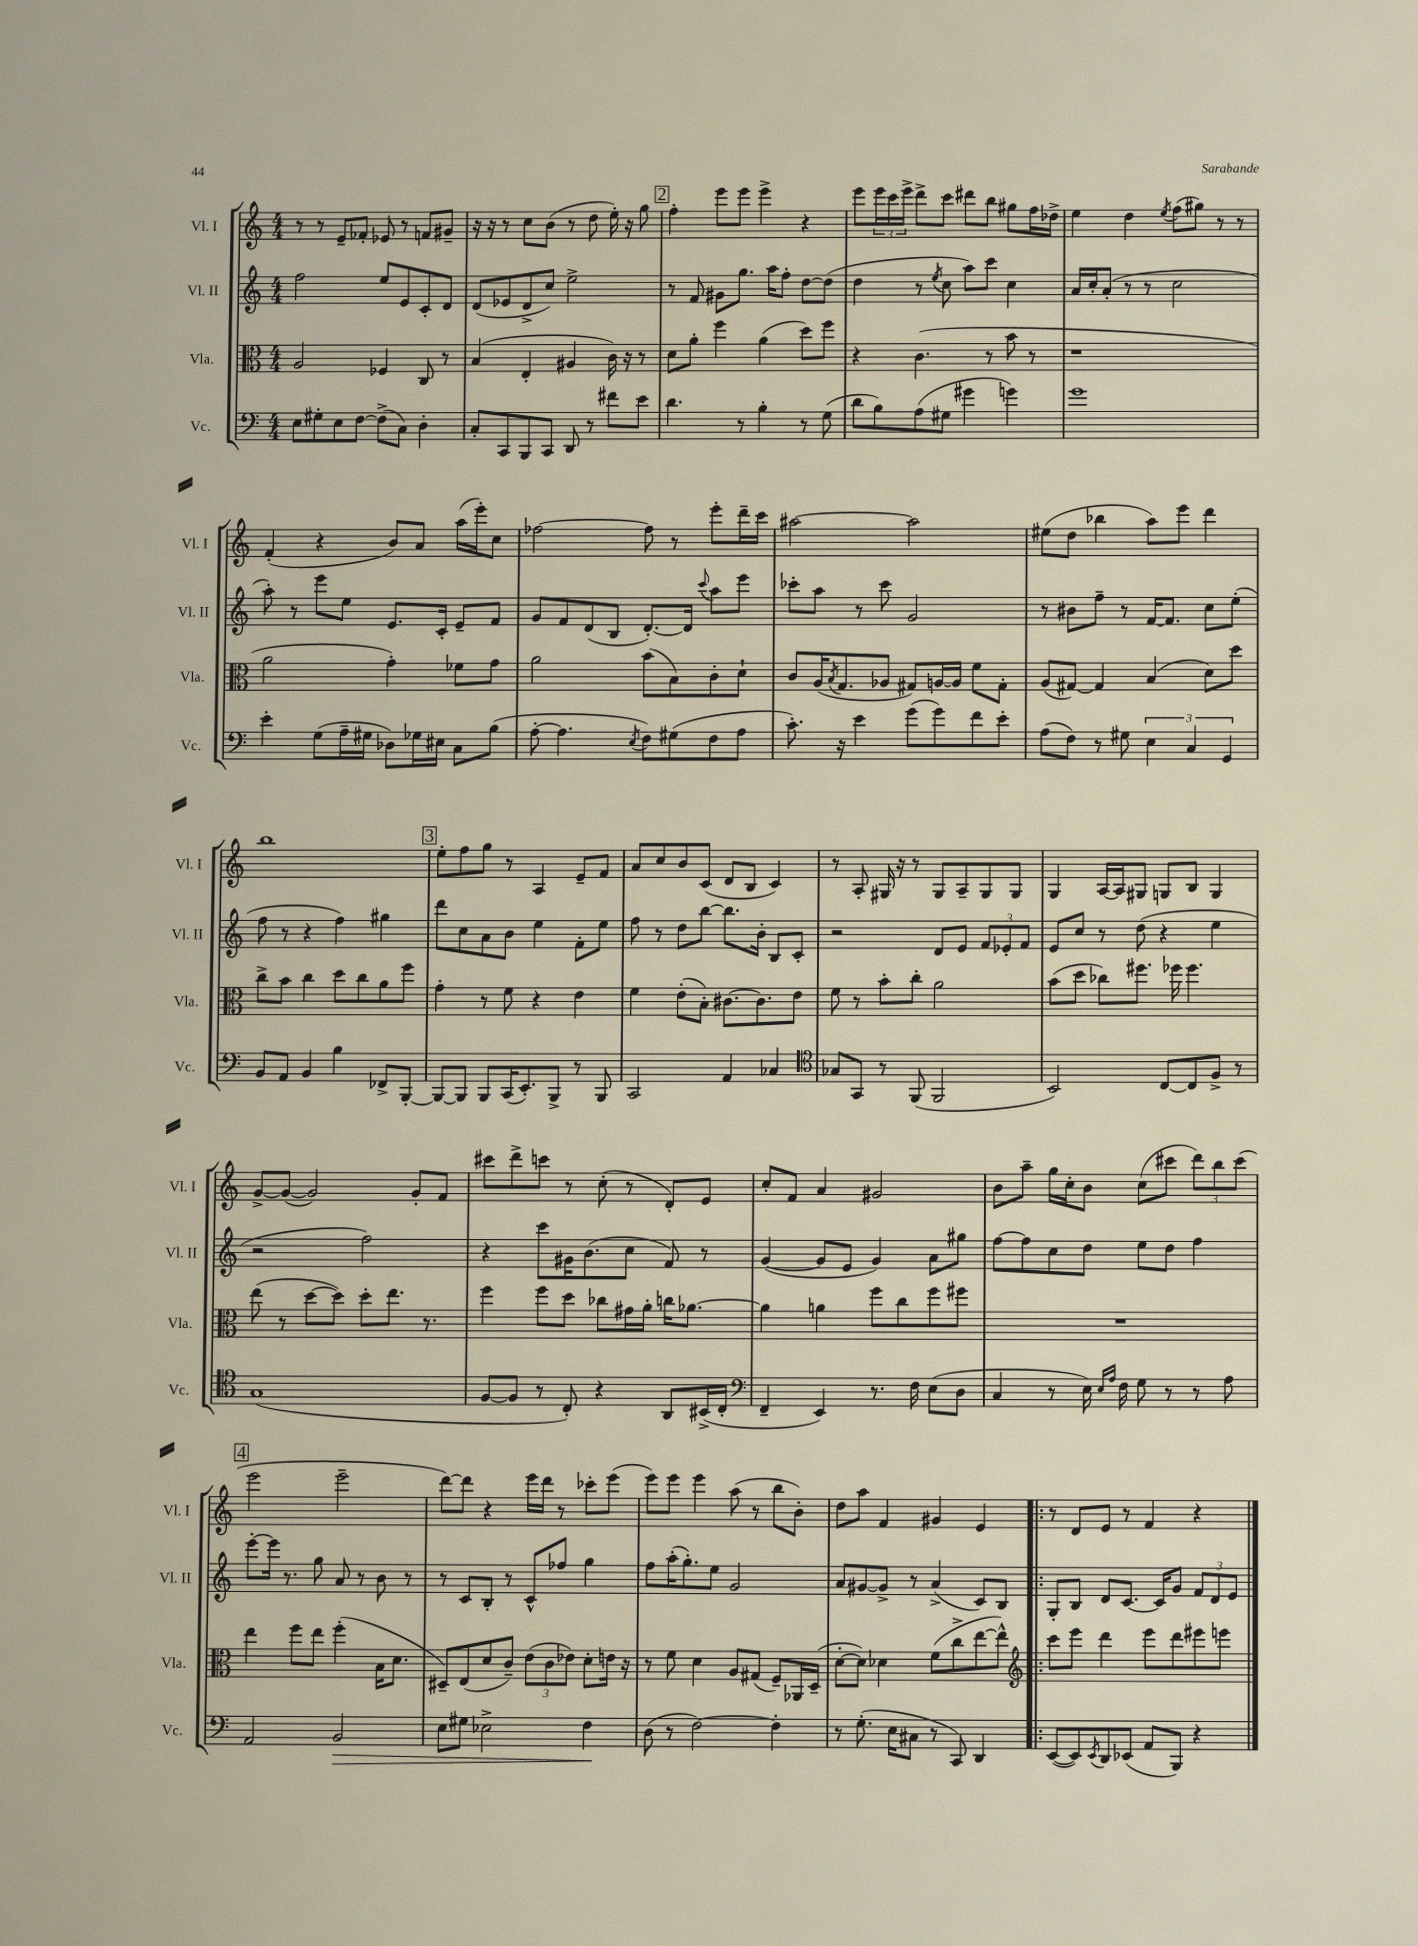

**kern	**dynam	**kern	**kern	**kern
*part4	*part4	*part3	*part2	*part1
*staff4	*staff4	*staff3	*staff2	*staff1
*I"Vc.	*	*I"Vla.	*I"Vl. II	*I"Vl. I
*I'Vc.	*	*I'Vla.	*I'Vl. II	*I'Vl. I
*clefF4	*	*clefC3	*clefG2	*clefG2
*k[]	*	*k[]	*k[]	*k[]
*M4/4	*	*M4/4	*M4/4	*M4/4
=11	=11	=11	=11	=11
8E\L	.	2A/	2ff\	8r
8G#X'\	.	.	.	8r
8E\	.	.	.	8e~/L
[8F\J	.	.	.	8f-X'/J
(8F^\L]	.	4F-X/	8ee/L	8e-X/
8C\J)	.	.	8e/	8r
4D'\	.	8C/	8c'/	8fn/L
.	.	8r	8d/J	8g#X~/J
=12	=12	=12	=12	=12
8C'/L	.	(4B/	(8d/L	16r
.	.	.	.	16r
8CC/	.	.	8e-X/	8r
8BBB/	.	4E'/	8d^/	8cc\L
8CC/J	.	.	8cc/J)	(8b\J
8DD/	.	4A#X/	2ee^\	8r
8r	.	.	.	8dd\
8f#X\L	.	16c\)	.	16ee'\)
.	.	16r	.	16r
8e\J	.	8r	.	8gg\
!!LO:REH:place=s1:t=2
=13	=13	=13	=13	=13
4.d\	.	8d\L	8r	4ff'\
.	.	8a'\J	8f/	.
.	.	4ff\	8g#X\L	8eee\L
8r	.	.	8.gg\J	8eee\J
4B'\	.	(4a\	.	4eee^\
.	.	.	16aa\KL	.
.	.	.	8ff'\J	.
8r	.	8dd\L)	[8dd\L	4r
(8G\	.	8ff\J	(8dd\J]	.
=14	=14	=14	=14	=14
8d\L	.	4r	4dd\	8eee\L
8B\)	.	.	.	24eee\L
.	.	.	.	24ccc\
.	.	.	.	24eee^\JJ
(8A\	.	(4.c\	8r	8ddd^\L
.	.	.	8qee/	.
8G#X\J	.	.	8cc\	8ccc\J
4g#X\	.	.	8aa\L)	8ddd#X\L
.	.	8r	8ccc\J	8bb\J
4gn\)	.	8b\	4cc\	8gg#X\L
.	.	8r	.	16ff\L
.	.	.	.	16dd-X^\JJ
=15	=15	=15	=15	=15
1g	.	1r	16a/LL	4ee\
.	.	.	16cc'/J	.
.	.	.	(8a'/J	.
.	.	.	8r	4dd\
.	.	.	8r	.
.	.	.	.	8qee/
.	.	.	2cc\	(8ff\L
.	.	.	.	8gg#X\J)
.	.	.	.	8r
.	.	.	.	8r
!!LO:LB:g=z
=16	=16	=16	=16	=16
4e'\	.	2a\	8aa'\)	(4f'/
.	.	.	8r	.
(8G\L	.	.	8eee\L	4r
16A~\L	.	.	8ee\J	.
16G#X\JJ	.	.	.	.
8D-X\L)	.	4g'\)	8.e/L	8b/L)
16G-X\L	.	.	.	8a/J
16E#X\JJ	.	.	16c'/Jk	.
8C\L	.	8f-X\L	8e~/L	(16aa\LL
.	.	.	.	16eee'\J)
(8B\J	.	8g\J	8f/J	8cc\J
=17	=17	=17	=17	=17
[8A'\	.	2a\	8g/L	[2ff-X\
4.A\]	.	.	8f/	.
.	.	.	(8d/	.
.	.	.	8B/J	.
8qE/	.	.	.	.
8F\L)	.	(8b\L	[8.d'/L)	8ff-\]
(8G#X\	.	8B\)	.	8r
.	.	.	16d/Jk]	.
.	.	.	8qqccc/	.
8F\	.	8c'\	8aa\L	8eee'\L
8A\J	.	8d`\J	8eee\J	16ddd~\L
.	.	.	.	16ccc\JJ
=18	=18	=18	=18	=18
8.c'\)	.	8c/L	8ccc-X'\L	[2aa#X\
.	.	(16A/K	8aa\J	.
.	.	8qB/	.	.
16r	.	8.G/	.	.
4e\	.	.	8r	.
.	.	8A-X/J	8ccc-\	.
(8g\L	.	8G#X/L)	2g/	2aa#\]
8g\)	.	[16An/L	.	.
.	.	16A/JJ]	.	.
8f\	.	8f\L	.	.
8e'\J	.	8G#'\J	.	.
=19	=19	=19	=19	=19
(8A\L	.	(8A/L	8r	(8ee#X\L
8F\J)	.	[8G#X/J)	8b#X\L	8dd\J
8r	.	4G#/]	8ff~\J	4bb-X\
8G#X\	.	.	8r	.
6E\	.	(4B/	[16f/KL	8aa\L)
.	.	.	8.f/J]	.
.	.	.	.	8eee\J
6C/	.	.	.	.
.	.	8d\L)	8cc\L	4ddd\
6GG/	.	.	.	.
.	.	8dd\J	(8ee'\J	.
!!LO:LB:g=z
=20	=20	=20	=20	=20
8BB/L	.	8cc^\L	8ff\	1bb
8AA/J	.	8b\J	8r	.
4BB/	.	4cc\	4r	.
4B\	.	8dd\L	4ff\)	.
.	.	8cc\	.	.
8FF-X^/L	.	8a\	4gg#X\	.
[8BBB'/J	.	8ff\J	.	.
!!LO:REH:place=s1:t=3
=21	=21	=21	=21	=21
8BBB/L_	.	4g'\	8ddd\L	8ee'\L
8BBB/J]	.	.	8cc\	8ff\
8BBB/L	.	8r	8a\	8gg\J
(16CC/K	.	8f\	8b\J	8r
8.EE'/)	.	.	.	.
.	.	4r	4ee\	4A/
8BBB^/J	.	.	.	.
8r	.	4e\	8f'\L	8e~/L
8BBB/	.	.	8ee\J	8f/J
=22	=22	=22	=22	=22
2CC/	.	4f\	8ff\	8a/L
.	.	.	8r	8cc/
.	.	(8e'\L	8dd\L	8b/
.	.	8B'\J)	[8bb\J	(8c/J
4AA/	.	[8.c#X\L	8.bb\L]	8d/L
.	.	.	.	8B/J
.	.	8.c#\]	16b'\Jk	.
4C-X/	.	.	8B/L	4c/)
.	.	8e\J	8c'/J	.
=23	=23	=23	=23	=23
*clefC4	*	*	*	*
8G-X/L	.	8f\	2r	8r
8GG/J	.	8r	.	8A'/
8r	.	8b'\L	.	16G#X/
.	.	.	.	16r
(8FF/	.	8cc'\J	.	8r
2FF/	.	2a\	8d/L	8G#/L
.	.	.	8e/J	8A~/
.	.	.	12f/L	8G#/
.	.	.	12e-X'/	.
.	.	.	.	8G#/J
.	.	.	12f/J	.
=24	=24	=24	=24	=24
2BB/)	.	(8b\L	8e/L	4G/
.	.	8dd\J	8cc/J	.
.	.	8cc-X\L)	8r	[16A/LL
.	.	.	.	16A/J]
.	.	8.ff#X\J	(8dd\	8G#X/J
[8C/L	.	.	4r	8Gn/L
.	.	16ff-X\	.	.
8C/]	.	4.ff-\	.	8B/J
8F^/J	.	.	4ee\	4G/
8r	.	.	.	.
!!LO:LB:g=z
=25	=25	=25	=25	=25
(1G	.	(8ee\	2r	[8g^/L
.	.	8r	.	(8g/J_
.	.	[8dd\L	.	2g/])
.	.	8dd\J])	.	.
.	.	8dd'\L	2ff\)	.
.	.	8.ee\J	.	.
.	.	.	.	8g'/L
.	.	8.r	.	.
.	.	.	.	8f/J
=26	=26	=26	=26	=26
[8F/L	.	4ff\	4r	8ccc#X\L
8F/J]	.	.	.	8ddd^\
8r	.	8ff\L	8ccc\L	8cccn\J
8C'/)	.	8dd\J	16g#X\K	8r
.	.	.	(8.b\	.
4r	.	8cc-X\L	.	(8cc'\
.	.	16g#X\L	8cc\J	8r
.	.	16a'\JJ	.	.
8AA/L	.	16ccn\KL	8f/)	8d'/L)
.	.	[8.a-X\J	.	.
(16BB#X^/L	.	.	8r	8e/J
16C'/JJ	.	.	.	.
=27	=27	=27	=27	=27
*clefF4	*	*	*	*
4FF~/	.	4a-\]	([4g/	8cc'/L
.	.	.	.	8f/J
4EE/)	.	4an\	8g/L]	4a/
.	.	.	8e/J	.
8.r	.	8ff\L	4g/)	2g#X/
.	.	8cc\	.	.
16F\	.	.	.	.
(8E\L	.	8ff\	8a\L	.
8D\J	.	8ff#X\J	8gg#X\J	.
=28	=28	=28	=28	=28
4C/	.	1r	[8ff\L	8b\L
.	.	.	8ff\]	8aa~\J
8r	.	.	8cc\	16gg\LL
.	.	.	.	16cc'\J
16E\)	.	.	8dd\J	8b\J
16qqE/LL	.	.	.	.
16qqA/JJ	.	.	.	.
16F\	.	.	.	.
8G\	.	.	8ee\L	(8cc\L
8r	.	.	8dd\J	8ccc#X\J
8r	.	.	4ff\	12ddd\L)
.	.	.	.	12bb\
8A\	.	.	.	.
.	.	.	.	(12ccc#\J
!!LO:LB:g=z
!!LO:REH:place=s1:t=4
=29	=29	=29	=29	=29
2AA/	.	4ee\	[8eee'\L	2eee\
.	.	.	16eee\Jk]	.
.	.	.	8.r	.
.	.	8ff\L	.	.
.	.	8ee\J	8gg\	.
!	!LO:HP:b	!	!	!
2BB/	>	(4ff'\	8a/	2eee~\
.	.	.	8r	.
.	.	16B\KL	8b\	.
.	.	8.d\J	.	.
.	.	.	8r	.
=30	=30	=30	=30	=30
8E\L	.	8D#X~/L)	8r	[8ddd\L)
8G#X\J	.	(8E/	8c/L	8ddd\J]
2E-X^\	.	8d/	8B'/J	4r
.	.	8c~/J)	8r	.
.	.	(12e\L	8c^^/L	16eee\LL
.	.	.	.	16ddd\JJ
.	.	12c\	.	.
.	.	.	8ff-X/J	8r
.	.	12e-X\J)	.	.
4F\	.	8d'\L	4gg\	8ccc-X'\L
.	.	16en\Jk	.	(8eee\J
.	.	16r	.	.
.	]	.	.	.
=31	=31	=31	=31	=31
(8D\	.	8r	8ff\L	8eee\L)
8r	.	8f\	(16aa'\K	8eee\J
.	.	.	8.gg'\)	.
[2F\)	.	4d\	.	4eee\
.	.	.	8ee\J	.
.	.	8A/L	2g/	(8aa\
.	.	(8G#X/J	.	8r
4F'\]	.	8F~/L)	.	8bb\L
.	.	16AA-X/L	.	8b'\J)
.	.	(16D~/JJ	.	.
=32	=32	=32	=32	=32
8r	.	[8d'\L	8a/L	8dd\L
(8.G'\	.	8d\J])	[8g#X/	8aa\J
.	.	4d-X\	8g#^/J]	4f/
16E\KL	.	.	.	.
8C#X\J	.	.	8r	.
8r	.	(8f\L	(4a^/	4g#X/
8CC/)	.	8cc^\	.	.
4DD/	.	[8ee\	8c/L)	4e/
.	.	8ee^^\J])	8B/J	.
=33!|:	=33!|:	=33!|:	=33!|:	=33!|:
*	*	*clefG2	*	*
([8EE/L	.	8ccc\L	8G'/L	8r
8EE/])	.	8eee\J	8B/J	8d/L
8qEE/	.	.	.	.
8DD/	.	4ddd\	8d/L	8e/J
(8EE-X/J	.	.	[8.c/J	8r
8AA/L	.	8eee\L	.	4f/
.	.	.	16c/KL]	.
8BBB/J)	.	8ddd\	8g/J	.
4r	.	8eee#X\	12f/L	4r
.	.	.	12d/	.
.	.	8eeen\J	.	.
.	.	.	12e/J	.
==	==	==	==	==
*-	*-	*-	*-	*-
